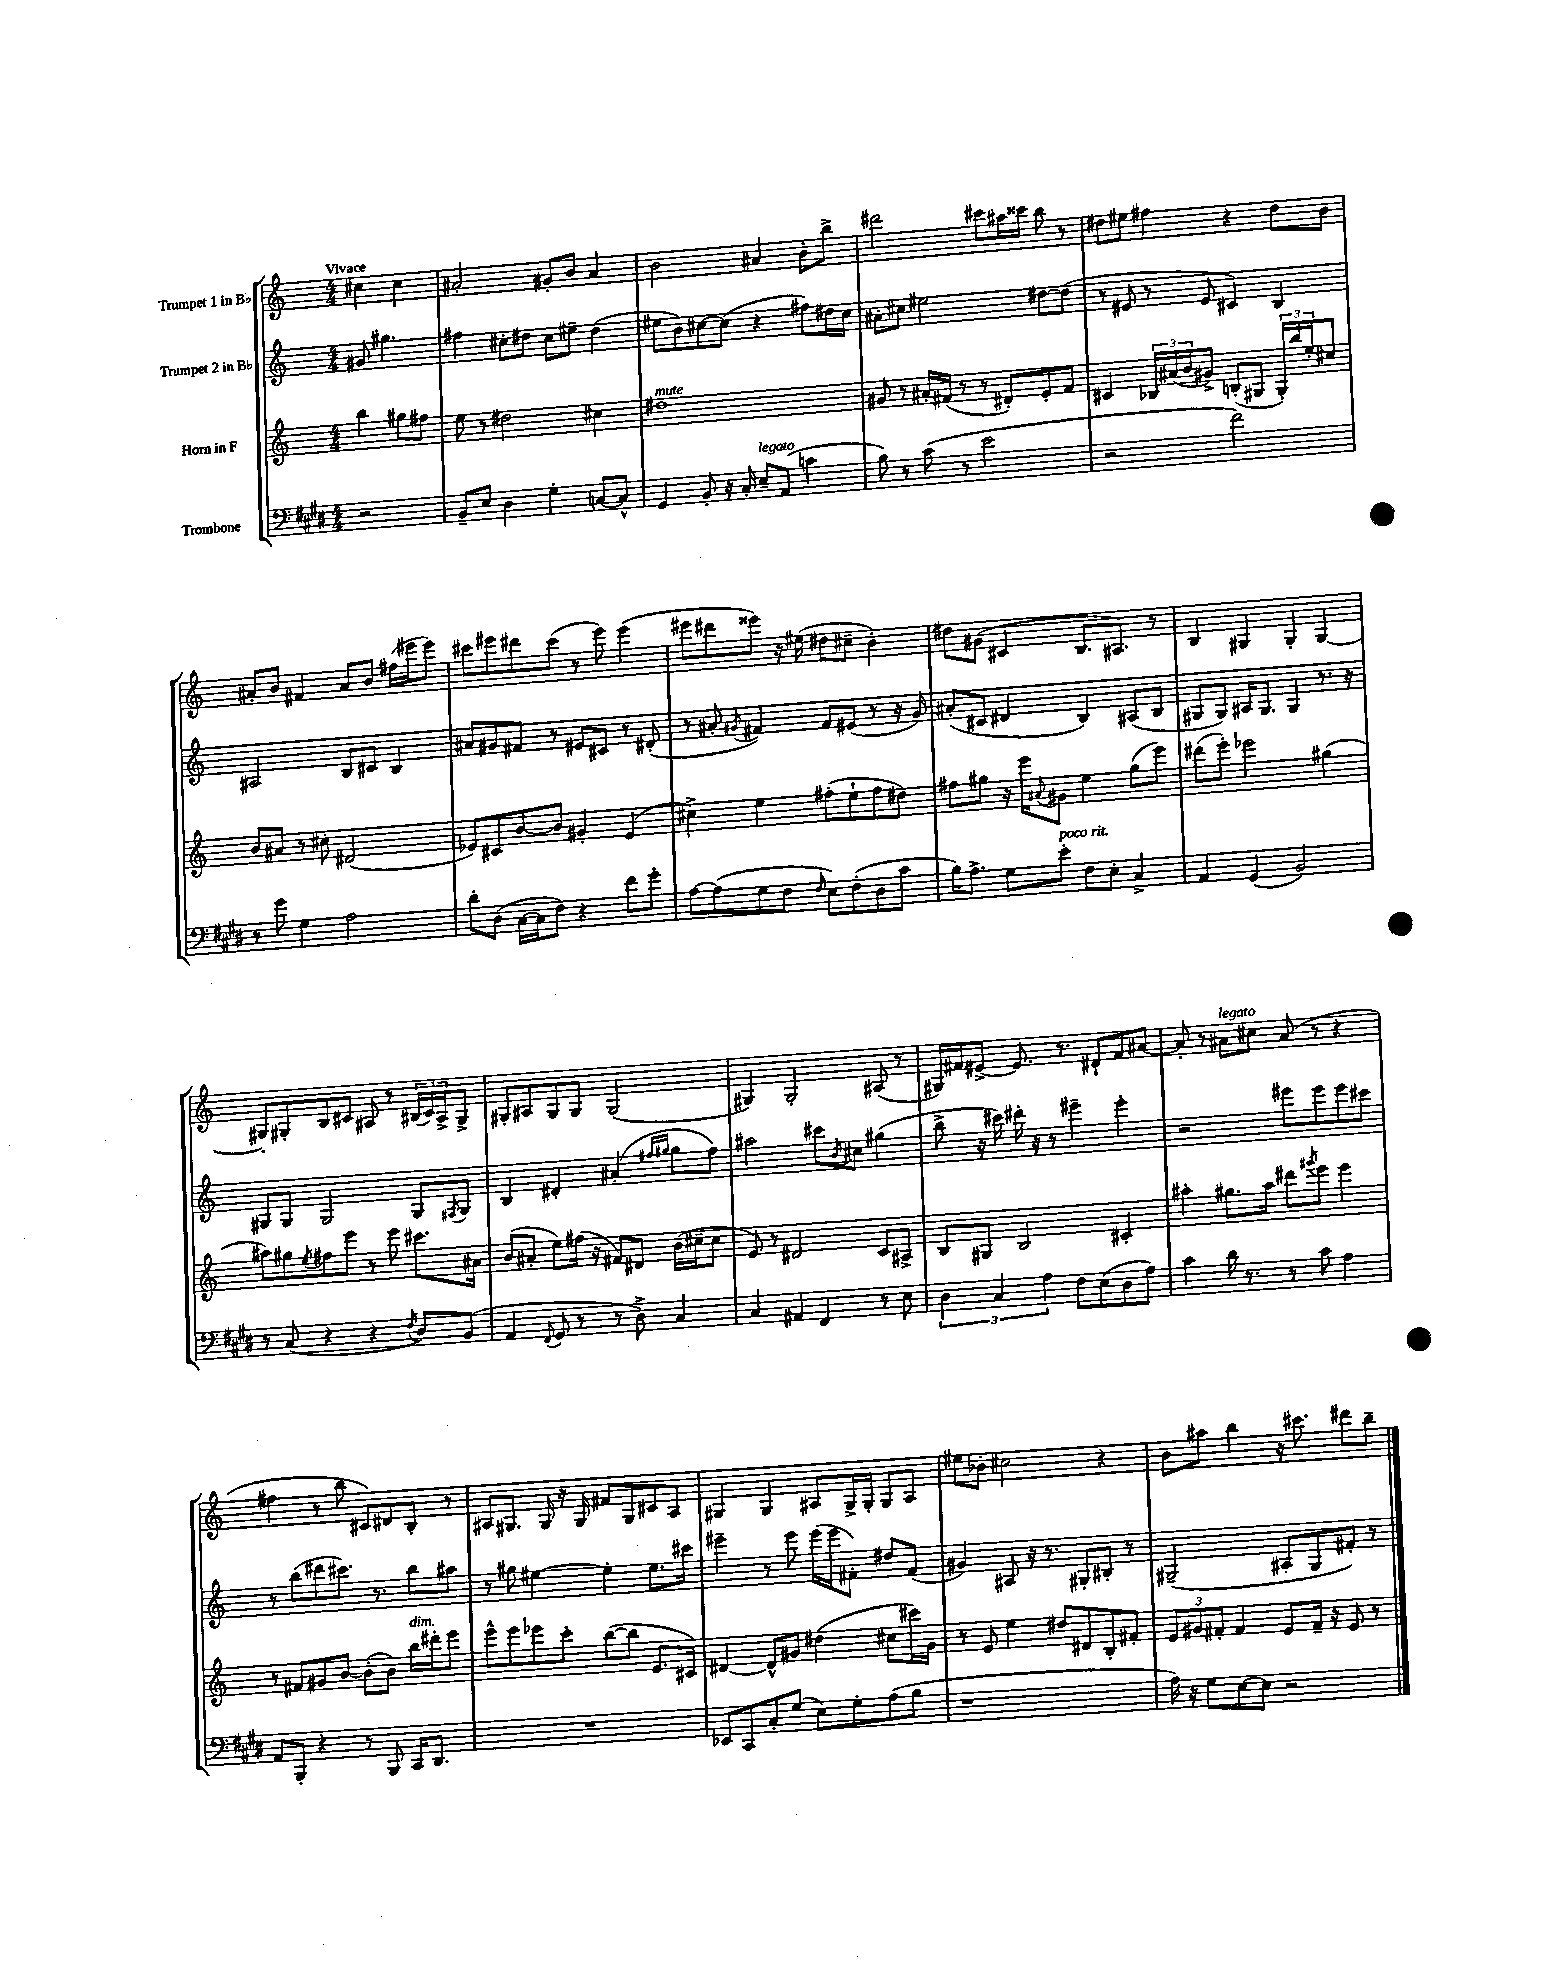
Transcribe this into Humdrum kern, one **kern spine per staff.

**kern	**kern	**kern	**kern
*part4	*part3	*part2	*part1
*staff4	*staff3	*staff2	*staff1
*I"Trombone	*I"Horn in F	*I"Trumpet 2 in B♭	*I"Trumpet 1 in B♭
*clefF4	*clefG2	*clefG2	*clefG2
*k[f#c#g#d#]	*k[]	*k[]	*k[]
*M4/4	*M4/4	*M4/4	*M4/4
=	=	=	=
!	!	!	!LO:TX:a:B:t=Vivace
2r	4bb\	8g#X/	4cc#X\
.	.	4.gg#X\	.
.	8gg#X\L	.	4cc#\
.	8ff#X\J	.	.
=1	=1	=1	=1
8BB~/L	8ee\	4ff#X\	2a#X'/
8E/J	8r	.	.
4D#\	2dd#X\	8cc#X'\L	.
.	.	8dd#X\J	.
4G#'\	.	8cc#\L	8g#X'/L
.	.	8ee#X~\J	8b/J
[8Cn/L	4cc#X\	(4dd#\	4a#/
8C^^/J]	.	.	.
=2	=2	=2	=2
!	!LO:TX:a:i:t=mute	!	!
4GG#/	1dd#X	8ee#X\L	2b\
.	.	8b\)	.
8BB'/	.	[8cc#X\	.
16r	.	(8cc#\J]	.
16C#'/	.	.	.
!LO:TX:a:i:t=legato	!	!	!
8E~/L	.	4r	4a#X/
(8AA/J	.	.	.
4cn\	.	8ff#X\L)	8b'\L
.	.	16dd#X\L	8bb^\J
.	.	16cc#\JJ	.
=3	=3	=3	=3
8B\)	8g#X/	8a#X'\L	2ddd#X\
8r	8r	8cc#X\J	.
(8c#\	16a#X'/LL	2ee#X\	.
.	(16f#X/JJ	.	.
8r	8r	.	.
2e\	8r	.	8ccc#X\L
.	8d#X'/L)	.	16aa#X\L
.	.	.	16ccc##X\JJ
.	8e'/	[8dd#X\L	8bb\
.	8f#/J	(8dd#\J]	8r
=4	=4	=4	=4
2r	4c#X/	8r	8dd#X\L
.	.	8e#X/	8ee#X\J
.	24B-X/LL	8r	4ff#X\
.	(24a#X/	.	.
.	24b/J	.	.
.	8g#X^/J)	8e#/	.
2f#\)	(8Bn'/L	4c#X/)	4r
.	8G#X/J	.	.
.	24G#'/LL)	4B/	8dd#\L
.	24bb/	.	.
.	24ee'/J	.	.
.	8cc#X/J	.	8b\J
!!LO:LB:g=z
=5	=5	=5	=5
8r	8b/L	2A#X/	8a#X'/L
8g#\	8a#X/J	.	8b/J
4G#\	8r	.	4f#X/
.	8cc#X'\	.	.
2A\	(2d#X/	8B/L	8a#/L
.	.	8c#X/J	8b/J
.	.	4B/	(16ff#X\LL
.	.	.	16eee#X\J
.	.	.	8eee#\J)
=6	=6	=6	=6
8d#'\L	8e-X/L)	8a#X/L	8ccc#X\L
(8D#\J	8c#X/	8g#X/	8eee#X\
[16C#\LL	[8b/	8f#X/J	8ddd#X\
16C#\J]	.	.	.
8F#\J)	8b/J]	8r	(8ccc#\J
4r	4g#X'/	8e#X/L	8r
.	.	8c#X/J	8eee#\)
8f#\L	(4e-/	8r	(4eee#\
8g#'\J	.	(8d#X'/	.
=7	=7	=7	=7
[8A\L	4cc#X^\)	8r	8eee#X\L
(8A\]	.	8a#X'/	8ddd#X\
.	.	8qg#X/	.
8G#\	4ee\	4f#X/)	8eee##X\J)
8F#\J	.	.	16r
.	.	.	(16ee#X\
16qqF#/	.	.	.
8E\L)	(8ff#X'\L	8f#/L	8dd#X\L
(8F#'\	8ee`\	(8e#X/J	8cc#X~\J
8D#\	8ff#\	8r	4b'\)
8c#\J	8dd#X\J)	16r	.
.	.	16g#/)	.
=8	=8	=8	=8
16B\KL)	8ff#X\L	(8a#X'/L	8dd#X\L
8.A^\J	.	.	.
.	8gg#X\J	8c#X/J	(8g#X\J
8G#\L	16r	4d#X/	4c#X/
.	16eee\KL	.	.
.	8qqa#X/	.	.
!LO:TX:a:i:t=poco rit.	!	!	!
8e'\J	8g#X\J	.	.
8F#\L	4ee\	4B/)	8.B/L
8E'\J	.	.	.
.	.	.	8.A#X/J)
4C#^/	(8gg#\L	(8A#X/L	.
.	8eee\J)	8B/J	8r
=9	=9	=9	=9
4AA/	(8ddd#X\L	8G#X/L	4B/
.	8eee'\J)	8G#/J)	.
(4GG#/	2eee-X\	16A#X/KL	4G#X/
.	.	8.G#/J	.
2BB/)	.	4G#/	4G#'/
.	(4gg#X\	8.r	[4G#/
.	.	16r	.
!!LO:LB:g=z
=10	=10	=10	=10
8r	8aa#X\L)	8G#X/L	8G#X'/L]
(8C#/	8gg#X\	8G#/J	8G#X'/
.	8qee/	.	.
4r	8ff#X\	2G#/	8B/
.	8eee\J	.	8c#X/J
4r	8r	.	8A#X/
.	8eee\	.	8r
8qF#/	.	.	.
8D#/L)	8.ccc#X\L	8G#/L	(24B#X/LL
.	.	.	24c#/)
.	.	.	24A#^/J
.	.	8qF#X/	.
(8BB/J	.	8G#/J	8G#^/J
.	16a#X\Jk	.	.
=11	=11	=11	=11
4AA/	(8b/L	4B/	8G#X'/L
.	8a#X'/J	.	8A#X/
8qqFF#/	.	.	.
8GG#/	8ee\L)	4d#X'/	8G#/
8r	(16ff#X\Jk	.	8G#/J
.	16r	.	.
8r	8f#X/L)	(4a#X'/	(2G#/
8D#^\)	8d#X/J	.	.
.	.	16qqff#X/LL	.
.	.	16qqgg#X/JJ	.
4C#/	(16b\LL	8gg#\L	.
.	16cc#X~\J	.	.
.	8cc#\J	8ff#\J)	.
=12	=12	=12	=12
4C#/	8e/)	2aa#X\	4G#X/)
.	8r	.	.
4AA#X/	2d#X/	.	2G#'/
4FF#/	.	8ccc#X\L	.
.	.	8qb/	.
.	.	8cc#X\J	.
8r	8c/L	(4gg#X\	(8A#X/
8E\	8A#X^/J	.	8r
=13	=13	=13	=13
6D#\	8B/L	8bb^\	16G#X/LL)
.	.	.	16f#X/J
.	8G#X/J	16r	[8e#X^/J
6C#/	.	.	.
.	.	16ccc#X\)	.
.	2B/	16ddd#X'\	8.e#/]
.	.	16r	.
6A\	.	.	.
.	.	8r	.
.	.	.	8.r
8F#\L	.	4eee#X~\	.
(8E\	.	.	8d#X`/L
8D#\	4c#X'/	4eee#'\	8f#/
8A\J)	.	.	[8a#X/J
=14	=14	=14	=14
4c#\	4aa#X'\	2r	8a#'/]
.	.	.	8r
!	!	!	!LO:TX:a:i:t=legato
16d#\	8.gg#X\L	.	8a#X\L
8.r	.	.	.
.	.	.	8cc#X\J
.	16aa#\Jk	.	.
8r	8ddd#X\L	8eee#X\L	(8a#/
.	8qggg#X/	.	.
8c#\	8eee\J	8eee#\	8r
4A\	4eee\	8eee#\	4r
.	.	8ccc#X\J	.
!!LO:LB:g=z
=15	=15	=15	=15
8AA/L	8r	8r	4ff#X\
8BBB'/J	8f#X/L	(8bb\L	.
4r	8g#X/	8ddd#X\	8r
.	[8b/J	8.ccc#X\J)	8bb\
8r	(8b'\L]	.	8c#X/L)
.	.	8.r	.
8BBB/	8b\J)	.	8d#X/
!	!LO:TX:a:i:t=dim.	!	!
16CC#/KL	16bb\LL	8bb\L	8B'/J
8.DD#/J	16ddd#X'\J	.	.
.	8eee\J	8aa#X\J	8r
=16	=16	=16	=16
1r	8eee^^\L	8r	8A#X/L
.	8eee\	8gg#X\	8.G#X/J
.	8eee-X\	[4ee#X\	.
.	.	.	16G#/
.	8ccc'\J	.	16r
.	.	.	16G#/
.	([8bb\L	4ee#'\]	8f#X/L
.	8bb\J]	.	8G#/
.	8.e/L	8.ee#\L	8c#X/
.	.	.	8A#/J
.	16c#X/Jk)	16ccc#X\Jk	.
=17	=17	=17	=17
8EE-X/L	[4d#X/	4eee#X~\	4G#X/
8CC#/	.	.	.
8C#'/	8d#^^/L]	8r	4G#/
(8G#/J	8g#X/J	8eee#\	.
8E\L)	(4dd#X\	(16eee#\LL	8A#X/L
.	.	16eee#\J	.
8G#'\	.	8f#X'\J)	16G#^/L
.	.	.	16G#'/JJ
(8A\	8cc#X\L	8dd#X/L	8G#/L
8B\J	16ccc#X\L)	(8f#/J	8A#/J
.	16g#\JJ	.	.
=18	=18	=18	=18
1r	8r	4g#X/)	8ee#X\L
.	8e/	.	8b-X'\J
.	4ee\	8A#X/	2cc#X\
.	.	16r	.
.	.	8.r	.
.	8dd#X/L	.	.
.	8d#X/	8G#X'/L	.
.	8B'/	8B#X'/J	4r
.	8f#X'/J	8r	.
=19	=19	=19	=19
16A\)	12e/L	(2G#X~/	8b\L
16r	.	.	.
.	12g#X/	.	.
8G#\L	.	.	8aa#X\J
.	12f#X'/J	.	.
[8E\	4f#/	.	4bb\
8E\J]	.	.	.
2r	8e/L	8A#X'/L	16r
.	.	.	8.ccc#X\
.	16f#~/Jk	8G#/	.
.	16r	.	.
.	8e/	8f#X'/J)	8ddd#X\L
.	8r	8r	8bb~\J
==	==	==	==
*-	*-	*-	*-
